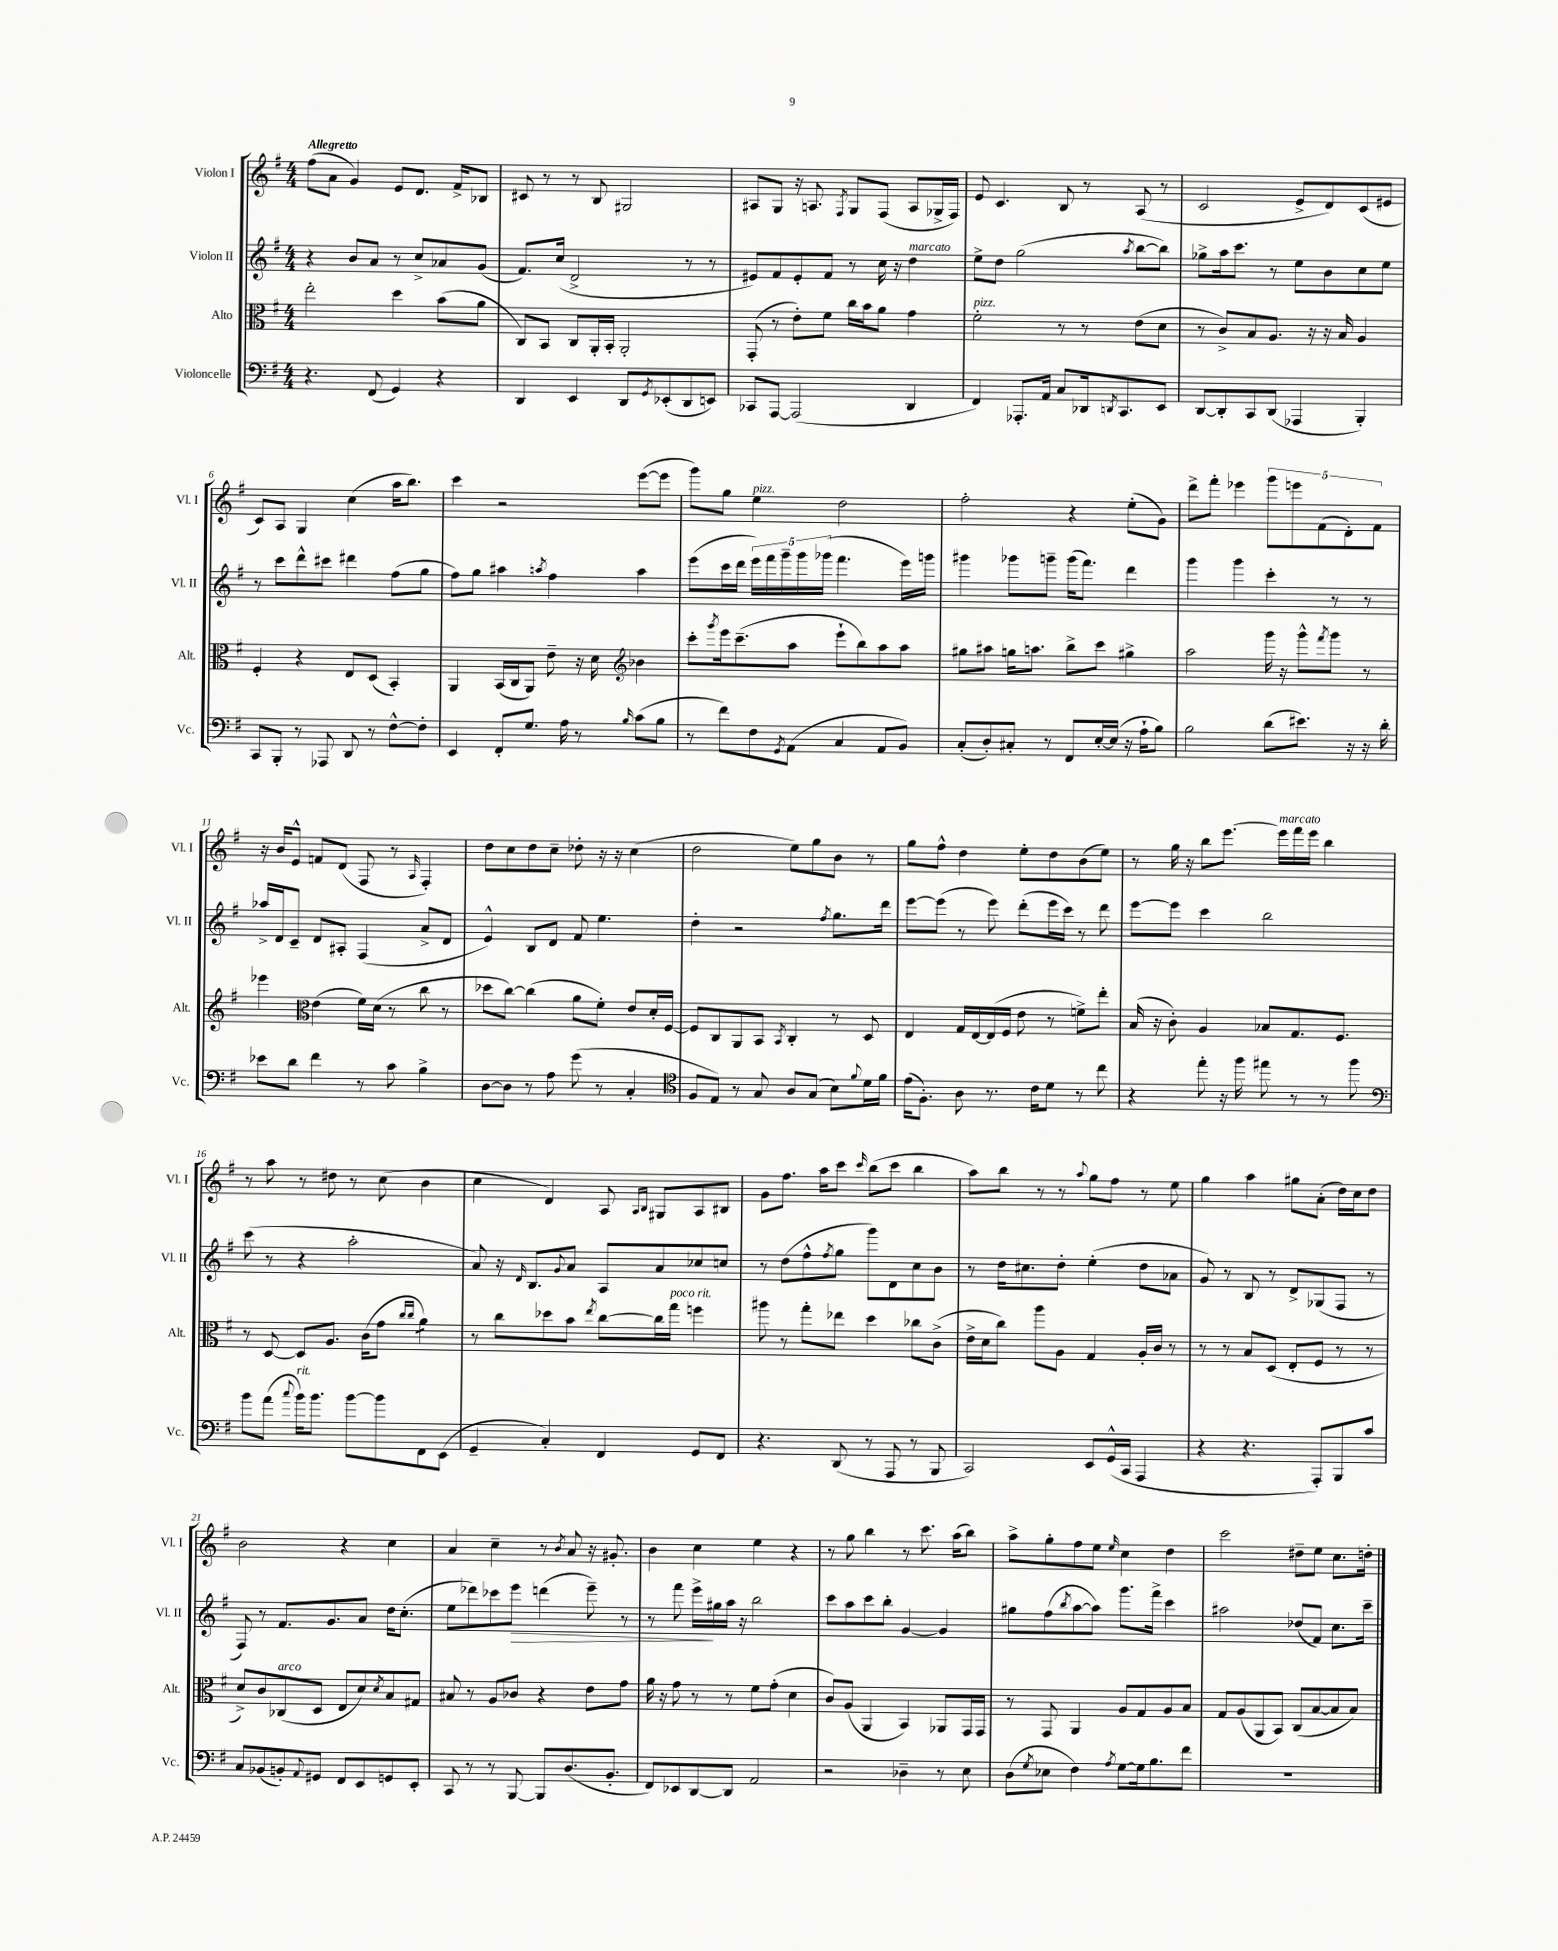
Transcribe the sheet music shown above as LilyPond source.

<<
\new StaffGroup <<
\new Staff = "s0" \with { instrumentName = "Violon I" shortInstrumentName = "Vl. I" } {
    \clef treble \key g \major \numericTimeSignature \time 4/4 \tempo "Allegretto"
    fis''8( a'8 g'4) e'8 d'8. fis'16-> bes8 |
    cis'8 r8 r8 b8 gis2 |
    ais8 g8 r16 a8. \acciaccatura { fis8 } g8 fis8( a8 ges16-> fis16) |
    e'8 c'4. b8 r8 a8( r8 |
    c'2 e'8-> d'8) c'8( eis'8 |
    c'8) a8 g4 c''4( a''16 b''8.) |
    c'''4 r2 e'''8~( e'''8 |
    g'''8) g''8 e''4^\markup { \italic "pizz." } d''2 |
    fis''2-. r4 e''8-.( g'8) |
    d'''8-> fis'''8-. ees'''4 \tuplet 5/4 { g'''8 e'''8 fis'8( d'8-.) fis'8 } |
    r16 b'16 e'8-^ f'8 d'8( fis8 r8 \grace { a16 } fis4-.) |
    d''8 c''8 d''8 c''8-- des''8-. r16 r16 c''4( |
    d''2 e''8) g''8 b'8 r8 |
    g''8 fis''8-^ d''4 e''8-. d''8 b'8( e''8) |
    r8 g''16 r16 b''8 e'''8.~ e'''16^\markup { \italic "marcato" } fis'''16 e'''16 b''4 |
    r8 a''8 r8 dis''8 r8 c''8( b'4 |
    c''4 d'4) a8 \grace { a16 b16 } gis8 a8 bis8 |
    g'8 fis''8. a''16 c'''8 \grace { c'''16 } b''8( c'''8 b''4 |
    a''8) b''8 r8 r8 \appoggiatura { a''8 } g''8 fis''8 r8 e''8 |
    g''4 a''4 gis''8 a'8-.( d''16) c''16 d''8 |
    b'2 r4 c''4 |
    a'4 c''4-- r8 \acciaccatura { b'8 } a'8 r16 gis'8.-. |
    b'4 c''4 e''4 r4 |
    r8 g''8 b''4 r8 c'''8. a''16( b''8) |
    a''8-> g''8-. fis''8 e''8 \grace { e''16 } c''4 d''4 |
    c'''2 dis''8-- e''8 c''8. d''16-. \bar "|." |
}
\new Staff = "s1" \with { instrumentName = "Violon II" shortInstrumentName = "Vl. II" } {
    \clef treble \key g \major \numericTimeSignature \time 4/4
    r4 b'8 a'8 r8 c''8-> aes'8 g'8( |
    fis'8.) c''16( d'2-> r8 r8 |
    eis'8) fis'8 eis'8-. fis'8 r8 c''16 r16 d''4^\markup { \italic "marcato" } |
    e''8-> d''8 g''2( \acciaccatura { a''8 } b''8~ b''8) |
    ges''8-> a''16 c'''8. r8 e''8 b'8 c''8 e''8 |
    r8 c'''8 d'''8-^ cis'''8 dis'''4 fis''8( g''8 |
    fis''8) g''8 ais''4 \acciaccatura { a''8 } fis''4 a''4 |
    e'''8( c'''16 d'''16 \tuplet 5/4 { e'''16) fis'''16 g'''16-- g'''16 ges'''16( } fis'''4. e'''16) g'''16 |
    gis'''4 ges'''8 g'''8-- g'''16( fis'''8.) d'''4 |
    g'''4 g'''4 c'''4-. r8 r8 |
    aes''16-> d'16 c'8-- d'8 ais8-. fis4( a'8-> d'8 |
    e'4-^) b8 d'8 fis'8 e''4. |
    d''4-. r2 \acciaccatura { fis''8 } g''8. d'''16 |
    e'''8~ e'''8( r8 e'''8) d'''8-.( e'''16 c'''16) r8 d'''8 |
    e'''8~ e'''8 c'''4 b''2 |
    c'''8( r8 r4 a''2-. |
    a'8) r16 \grace { d'16 } b8. \appoggiatura { g'8 } a'8 a8 a'8 ces''8 c''8 |
    r8 d''8( fis''8-^ \acciaccatura { fis''8 } g''8 g'''8) d'8 c''8 b'8 |
    r8 d''16 cis''8. d''8-. e''4-.( d''8 aes'8 |
    g'8) r8 b8 r8 d'8-> ges8( fis8 r8 |
    fis8) r8 fis'8. g'8. a'8 d''16 c''8.-.( |
    e''8 des'''8) ces'''8 e'''8\> d'''4( e'''8--) r8 |
    r8 fis'''8 e'''16->\! gis''16 a''16 r16 b''2 |
    c'''8 a''8 c'''8 b''8-. g'4~ g'4 |
    gis''8 fis''8( \acciaccatura { b''8 } a''8~ a''8) g'''8. fis'''16-> c'''4 |
    ais''2 des''8( fis'8) c''8. c'''16-- \bar "|." |
}
\new Staff = "s2" \with { instrumentName = "Alto" shortInstrumentName = "Alt." } {
    \clef alto \key g \major \numericTimeSignature \time 4/4
    e''2-. d''4 b'8( a'8 |
    c8) b,8 c8 a,16-. b,16-. a,2-. |
    g,8-.( r8 e'8-.) fis'8 c''16 b'16 a'8 g'4 |
    fis'2-.^\markup { \italic "pizz." } r8 r8 e'8( d'8 |
    r8 c'8->) b8 a8. r16 r16 b16 a4 |
    fis4-. r4 e8 d8( b,4-.) |
    a,4 b,16( c16 a,8) e'8-- r16 d'16 \clef treble bes'4 |
    c'''8-. \acciaccatura { g'''8 } e'''16 c'''8.--( a''8 e'''8-! b''8) a''8 a''8 |
    gis''8 ais''8 g''16 a''8. b''8-> c'''8 gis''4-> |
    a''2 g'''16 r16 g'''8-^ \acciaccatura { fis'''8 } g'''8 r8 |
    ees'''4 \clef alto e'4( fis'16) d'16( r8 c''8 r8 |
    des''8 c''8~) c''4( a'8 fis'8-.) e'8 d'16-. fis16~ |
    fis8 c8 a,8 b,8 \acciaccatura { b,8 } c4-. r8 d8 |
    e4 g16 e16~ e16( fis16 e'8 r8 f'8->) e''8-. |
    b16( r16 c'8-.) a4 bes8 g8. fis8. |
    r8 d8~ d8 a8. c'16( g'8 \grace { c''16 c''16 } a'4:8) |
    r8 c''8 des''8 b'8 \acciaccatura { e''8 } c''8~ c''16 g''16^\markup { \italic "poco rit." } f''4 |
    ais''8 r8 g''8-. ees''8 d''4 ces''8 c'8->( |
    e'16-> d'16 c''8) a''8 a8 g4 a16-. c'16 r8 |
    r8 r8 b8 d8( e8-. fis8 r8 r8 |
    d'8->) c'8 ces8^\markup { \italic "arco" }( d8 e8 d'8) \acciaccatura { d'8 } b8 gis8 |
    bis8 r8 a8 ces'8 r4 e'8 g'8 |
    a'16 r16 g'8 r8 r8 fis'8 g'8-.( d'4 |
    c'8) a8( a,4 b,4) aes,8 g,16 g,16 |
    r8 g,8 a,4 a8 g8 a8 b8 |
    g8 a8( a,8 b,8) c8( b8~ b8 b8) \bar "|." |
}
\new Staff = "s3" \with { instrumentName = "Violoncelle" shortInstrumentName = "Vc." } {
    \clef bass \key g \major \numericTimeSignature \time 4/4
    r4. fis,8( g,4) r4 |
    d,4 e,4 d,8 \acciaccatura { g,8 } ees,8-.( d,8 e,8) |
    ces,8 a,,8~ a,,2( d,4 |
    fis,4) aes,,8.-. a,16 c8 des,16 \acciaccatura { d,8 } c,8. e,8 |
    d,8~ d,8-. c,8 d,8( aes,,4 b,,4-.) |
    c,8 b,,8-. r8 aes,,8 d,8 r8 fis8~-^ fis8-. |
    e,4 fis,8-. g8. a16 r8 \grace { b16 } c'8( b8 |
    r8 fis'8) fis8 \acciaccatura { g,8 } a,8( c4 a,8 b,8) |
    c8-.( d8-.) cis8-. r8 fis,8 e16~-. e16( r16 a16-! b8) |
    b2 d'8( eis'8.) r16 r16 d'16-. |
    ees'8 d'8 fis'4 r8 c'8 b4-> |
    d8~ d8 r8 a8 g'8( r8 c4-. |
    \clef tenor fis8 e8) r8 g8 a8 g8( b8) \appoggiatura { fis'8 } d'16 fis'16 |
    e'16( fis8.-.) a8 r8. c'16 d'8 r8 c''8 |
    r4 e''8-. r16 fis''16 eis''8 r8 r8 fis''8 |
    \clef bass b'8 a'8( \appoggiatura { c''8 } b'16^\markup { \italic "rit." }) b'8. b'8~ b'8 fis,8 e,8( |
    g,4-- c4-.) fis,4 g,8 fis,8 |
    r4. d,8( r8 a,,8 r8 b,,8 |
    c,2) e,8 g,16-^( c,16 a,,4 |
    r4 r4. a,,8-.) b,,8 c'8 |
    c8 bes,8( b,8-.) \appoggiatura { a,8 } gis,8 fis,8 e,8 g,8 e,8-. |
    c,8 r8 r8 b,,8~ b,,8 d8.( b,8.-. |
    fis,8) ees,8 d,8~ d,8 a,2 |
    r2 des4-- r8 e8 |
    d8( \acciaccatura { g8 } ees8 fis4) \acciaccatura { a8 } g8~ g16 b8. fis'8 |
    R1 \bar "|." |
}
>>
>>
